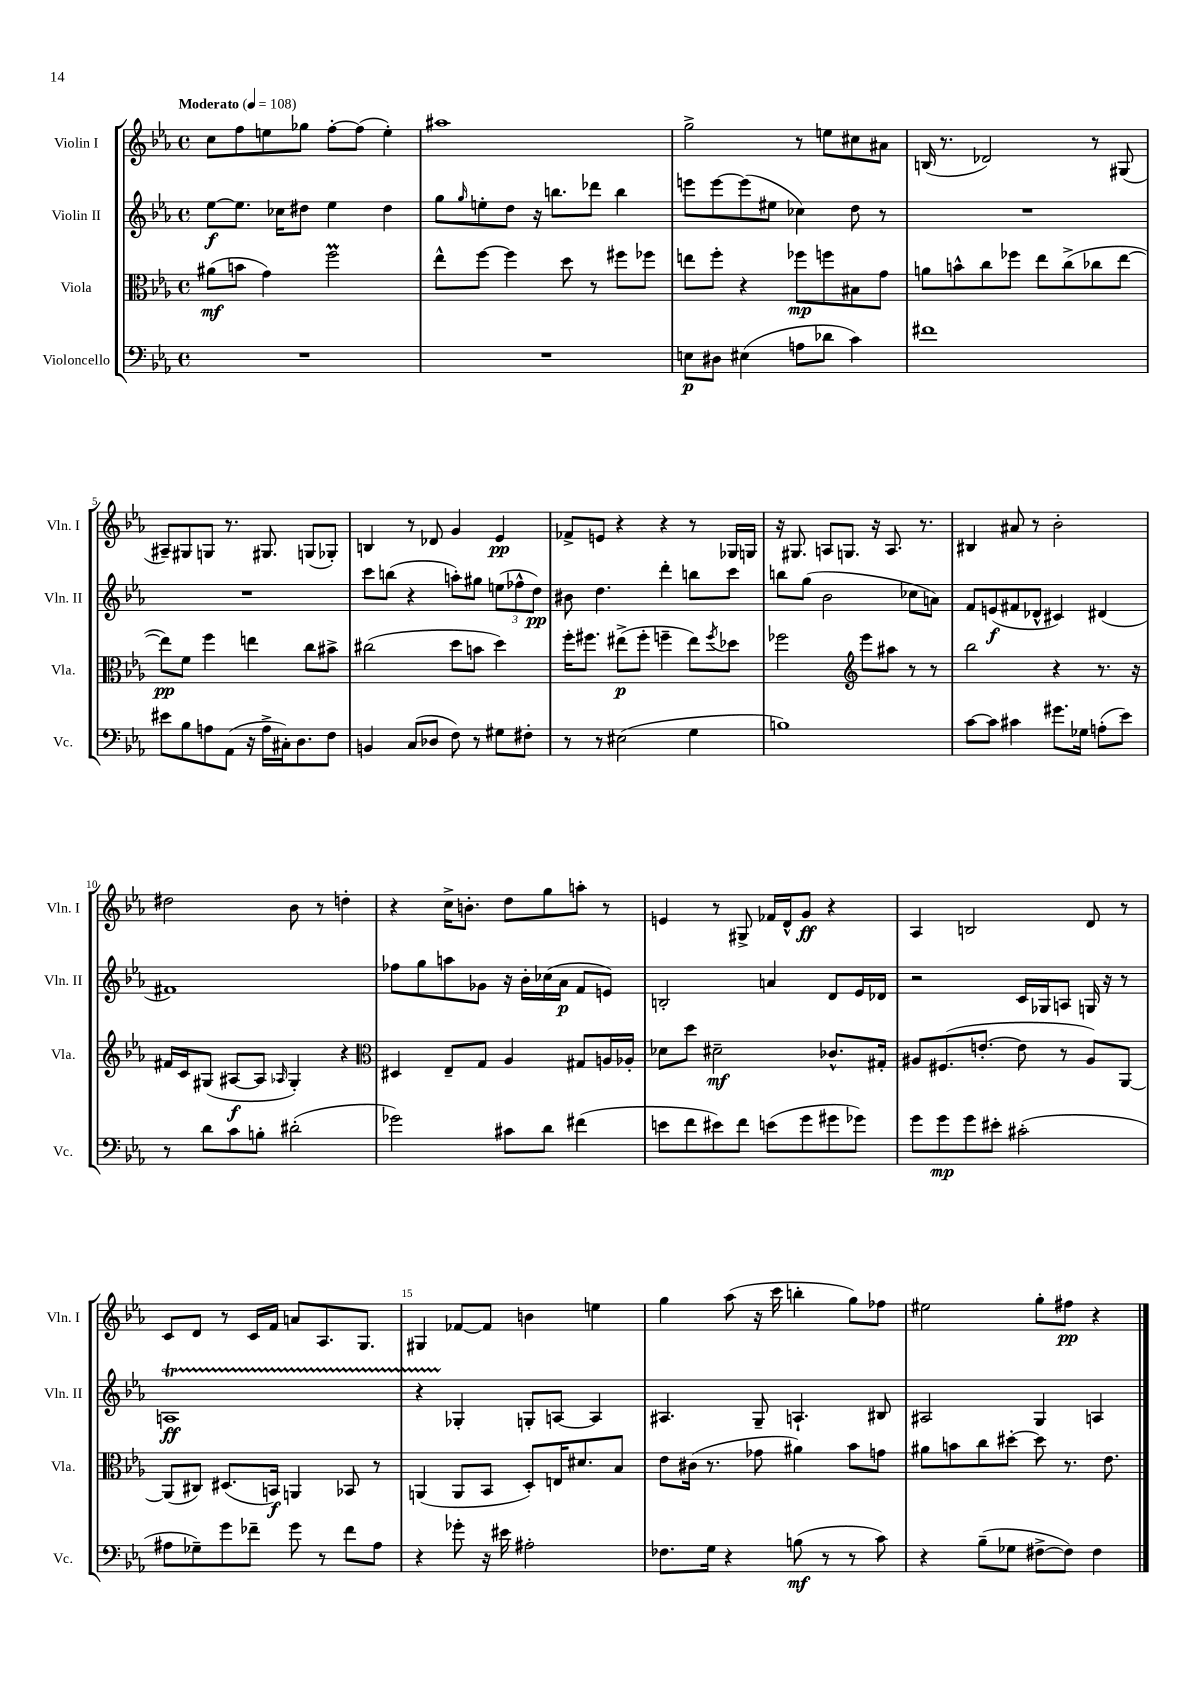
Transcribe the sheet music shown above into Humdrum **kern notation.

**kern	**kern	**kern	**kern
*staff4	*staff3	*staff2	*staff1
*clefF4	*clefC3	*clefG2	*clefG2
*k[b-e-a-]	*k[b-e-a-]	*k[b-e-a-]	*k[b-e-a-]
*M4/4	*M4/4	*M4/4	*M4/4
*met(c)	*met(c)	*met(c)	*met(c)
*MM108	*MM108	*MM108	*MM108
1r	(8a#	[8ee-	8cc
.	8b	8.ee-]	8ff
.	4g)	.	8ee
.	.	16cc-	.
.	.	8dd#	8gg-
.	2ff	4ee-	[8ff'
.	.	.	(8ff]
.	.	4dd#	4ee')
=	=	=	=
1r	8ee-^^	8gg	1aa#
.	.	16qqgg	.
.	[8ff	8ee'	.
.	4ff]	8dd	.
.	.	16r	.
.	.	8.bb	.
.	8dd	.	.
.	8r	8ddd-	.
.	8ff#	4bb	.
.	8ff-	.	.
=	=	=	=
8E	8ee	8eee	2gg^
8D#	8ff'	[8eee	.
(4E#	4r	(8eee]	.
.	.	8ee#	.
8A	8ff-	4cc-)	8r
8d-	8ff	.	8ee
4c)	8B#	8dd	8cc#
.	8g	8r	8a#
=	=	=	=
1f#	8a	1r	(16B
.	.	.	8.r
.	8b^^	.	.
.	8cc	.	2d-)
.	8ff-	.	.
.	8ee-	.	.
.	(8cc^	.	.
.	8cc-	.	8r
.	[8ee-	.	(8G#
=	=	=	=
8e#	8ee-])	1r	8A#~)
8B-	8f	.	8G#
8A	4ff	.	8G
(8AA-	.	.	8.r
16r	4ee	.	.
16A^	.	.	8.G#
16C#')	.	.	.
8.D	.	.	.
.	8cc	.	(8G
8F	8b#^	.	8G-')
=	=	=	=
4BB	(2cc#	8ccc	4B
.	.	(8bb	.
(8C	.	4r	8r
8D-	.	.	8d-
8F)	8dd	8aa')	4g
8r	8b	8gg#	.
8G#	4dd)	(12ee	4e-
.	.	12ff-^^	.
8F#'	.	.	.
.	.	12dd)	.
=	=	=	=
8r	16ff'	8b#	8f-^
.	8.ff#	.	.
8r	.	4.dd	8e
(2E#	(8ee#^	.	4r
.	8ff#'	.	.
.	4ff~	4ddd'	4r
4G	8ee#)	8bb	8r
.	8qff	.	.
.	8dd-	8ccc	16G-
.	.	.	16G
=	=	=	=
1B)	2ff-	8bb	16r
.	.	.	8.G#
.	.	(8gg	.
.	.	2b-	8A
.	.	.	8.G
*	*clefG2	*	*
.	8eee-	.	.
.	.	.	16r
.	8aa#	.	8.A
.	8r	8cc-	.
.	.	.	8.r
.	8r	8a)	.
=	=	=	=
[8c	2bb-	8f	4B#
8c]	.	(8e	.
4c#	.	8f#	8a#
.	.	8d-^^	8r
8.g#	4r	4c#)	2b-'
16G-	.	.	.
(8A'	8.r	(4d#	.
8e-)	.	.	.
.	16r	.	.
=	=	=	=
8r	16f#	1f#)	2dd#
.	16c	.	.
8d	(8G#	.	.
8c	[8A#	.	.
8B'	8A#]	.	.
.	16qqA-	.	.
(2d#'	4G#')	.	8b-
.	.	.	8r
.	4r	.	4dd'
=	=	=	=
*	*clefC3	*	*
2g-)	4D#	8ff-	4r
.	.	8gg	.
.	8E-~	8aa	16cc^
.	.	.	8.b'
.	8G	8g-	.
8c#	4A-	16r	8dd
.	.	16b-'	.
8d	.	(16cc-	8gg
.	.	16a-	.
(4f#	8G#	8f	8aa'
.	16A	8e)	8r
.	16A-'	.	.
=	=	=	=
8e	8d-	2B'	4e
8f	8dd	.	.
8e#)	2d#~	.	8r
8f	.	.	8G#^
(8e	.	4a	16f-
.	.	.	16d^^
8g	.	.	8g
8g#	8.c-^^	8d	4r
8g-)	.	16e-	.
.	16G#'	16d-	.
=	=	=	=
8g	8A#	2r	4A-
8g	(8.F#	.	.
8g	.	.	2B
.	[8.e'	.	.
8e#'	.	.	.
(2c#'	8e]	16c	.
.	.	16G-	.
.	8r	8A	.
.	8A#)	16G	8d
.	.	16r	.
.	[8AA-	8r	8r
=	=	=	=
8A#	(8AA-]	1A	8c
8G-~)	8C#)	.	8d
8g	(8.D#	.	8r
8f-~	.	.	16c
.	16BB)	.	16f
8g	4AA	.	8a
8r	.	.	8.A-
8f-	8BB-	.	.
.	.	.	8.G
8A#	8r	.	.
=	=	=	=
4r	(4AA	4r	4G#
8g-'	8AA	4G-'	[8f-
16r	8BB-	.	8f-]
16e#	.	.	.
2A#'	8D')	8G'	4b
.	16E	[8A	.
.	8.d#	.	.
.	.	4A]	4ee
.	8B-	.	.
=	=	=	=
8.F-	8e-	4.A#	4gg
.	(16c#	.	.
16G	8.r	.	.
4r	.	.	(8aa-
.	8g-	8G~	16r
.	.	.	16ccc
(8B	4a#)	4.A`	4bb'
8r	.	.	.
8r	8b-	.	8gg)
8c)	8g	8B#	8ff-
=	=	=	=
4r	8a#	2A#	2ee#
.	8b	.	.
(8B-~	8cc	.	.
8G-	[8dd#'	.	.
[8F#^	8dd#]	4G	8gg'
8F#])	8.r	.	8ff#
4F#	.	4A	4r
.	8.e-	.	.
==	==	==	==
*-	*-	*-	*-
